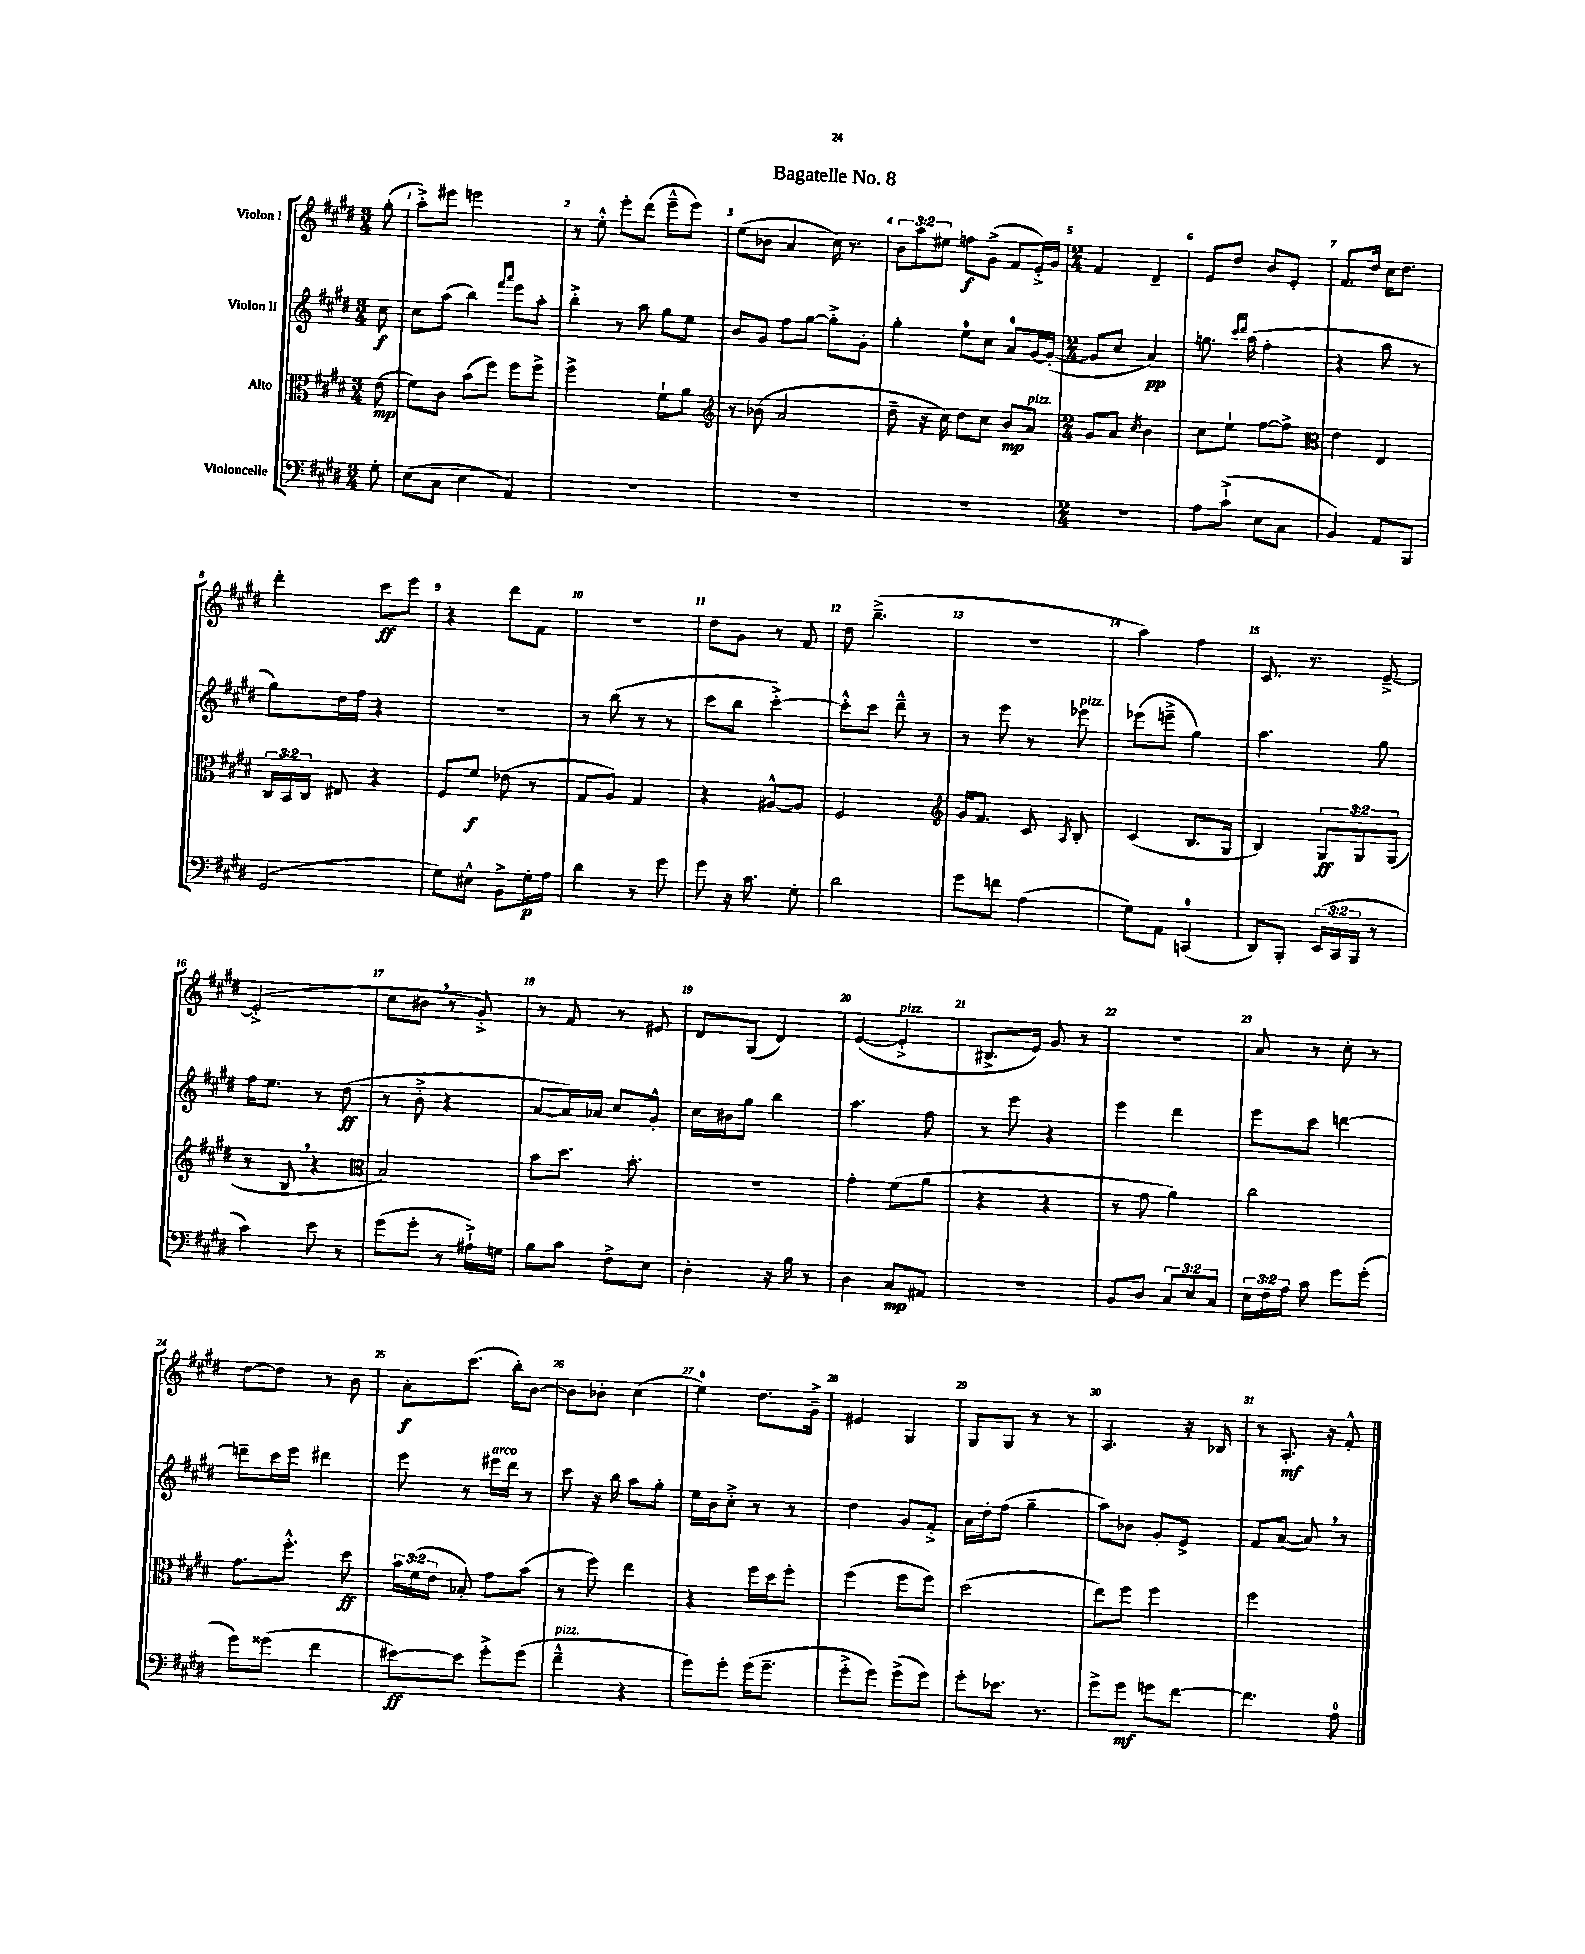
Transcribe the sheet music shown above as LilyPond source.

\header { title = "Bagatelle No. 8" }
<<
\new StaffGroup <<
\new Staff = "s0" \with { instrumentName = "Violon I" } {
    \clef treble \key e \major \numericTimeSignature \time 3/4 \override Staff.TupletNumber.text = #tuplet-number::calc-fraction-text \partial 8
    \autoBeamOff gis''8-.( |
    a''8[-.->) eis'''8] e'''2 |
    r8 e''8-.-^ e'''8[-. dis'''8]( e'''8[---^ e'''8]) |
    e''8[( bes'8] a'4 cis''16) r8. |
    \tuplet 3/2 { b'8[ a''8 eis''8] } f''8[\f gis'8]->( fis'8[ e'16-.->) gis'16] |
    \numericTimeSignature \time 2/4 fis'4 dis'4-- |
    e'8[ dis''8] b'8[ e'8]-. |
    fis'8.[ dis''16] cis''16[ dis''8.] |
    dis'''4-. cis'''8[\ff e'''8] |
    r4 dis'''8[ fis'8] |
    R2 |
    dis''8[ gis'8] r8 fis'8 |
    dis''8 b''4.--->( |
    R2 |
    a''4) fis''4 |
    cis'8. r8. e'8~---> |
    e'2-.->( |
    cis''8[ bis'8] \breathe r8 gis'8-.->) |
    r8 fis'8 r8 eis'8 |
    dis'8[ gis8]( dis'4) |
    e'4~( e'4-.->^\markup { \italic "pizz." } |
    bis8.[-> e'16]) gis'8 r8 |
    R2 |
    a'8 r8 cis''8-. r8 |
    dis''8[~ dis''8] r8 b'8 |
    a'8[-.\f cis'''8.]( b''16[-.) b'8]~ |
    b'8[ bes'8]-. cis''4( |
    e''4-0) dis''8.[ gis'16]---> |
    eis'4 gis4 |
    gis8[ gis8] r8 r8 |
    a4. r16 bes16 |
    r8 a8.-.\mf r16 fis'8-.-^ \bar "|." |
}
\new Staff = "s1" \with { instrumentName = "Violon II" } {
    \clef treble \key e \major \numericTimeSignature \time 3/4 \partial 8
    \autoBeamOff cis''8\f |
    cis''8[ a''8]( b''4) \grace { fis'''16[ a'''16] } e'''8[ a''8]-. |
    b''4-.-> r8 a''8 gis''8[ e''8] |
    b'8[ gis'8] fis''8[ gis''8]~ gis''8[-.-> gis'8]-. |
    gis''4-. e''8[-0 cis''8] a'8[-0 gis'16~ gis'16]~-.( |
    \numericTimeSignature \time 2/4 gis'8[ cis''8] a'4\pp) |
    g''8. \grace { cis'''16[ dis'''16] } a''16( fis''4-. |
    r4 a''8 r8 |
    gis''8[) dis''16 fis''16] r4 |
    R2 |
    r8 b''8( r8 r8 |
    cis'''8[ b''8] cis'''4~-.->) |
    cis'''8[-.-^ cis'''8] dis'''8---^ r8 |
    r8 e'''8 r8 ees'''8^\markup { \italic "pizz." } |
    ees'''8[( e'''8]---> gis''4) |
    a''4. gis''8 |
    fis''16[ e''8.] r8 dis''8\ff( |
    r8 b'8-.-> r4 |
    a'8[~ a'16) aes'16] cis''8[ gis'8]-.-^ |
    cis''16[ bis'16 gis''8] b''4 |
    a''4. fis''8 |
    r8 e'''8 r4 |
    e'''4 dis'''4 |
    e'''8[ cis'''8] d'''4~ |
    d'''8[-- cis'''16 e'''16] dis'''4 |
    e'''8 r8 eis'''16[^\markup { \italic "arco" } dis'''16] r8 |
    cis'''8 r16 b''16 a''8[ gis''8]-. |
    e''16[ b'16 cis''8]-.-> r8 r8 |
    dis''4 gis'8[ fis'8]-.-> |
    a'16[ dis''16-. fis''8]( gis''4-- |
    a''8[) bes'8] gis'8[-. e'8]-> |
    fis'8[ a'8]~( a'8) \breathe r8 \bar "|." |
}
\new Staff = "s2" \with { instrumentName = "Alto" } {
    \clef alto \key e \major \numericTimeSignature \time 3/4 \override Staff.TupletNumber.text = #tuplet-number::calc-fraction-text \partial 8
    \autoBeamOff e'8\mp( |
    fis'8[) cis'8] b'8[( fis''8]) fis''8[ fis''8]-> |
    fis''2-> fis'8[-! a'8] |
    \clef treble r8 bes'8( a'2 |
    dis''8-- r16 cis''16) dis''8[ cis''8] b'8[\mp a'8]^\markup { \italic "pizz." } |
    \numericTimeSignature \time 2/4 gis'8[ a'8] \acciaccatura { cis''8 } b'4 |
    cis''8[ e''8]-! fis''8[~ fis''8]-> |
    \clef alto e'4 e4 |
    \tuplet 3/2 { cis16[ b,16 cis16] } eis8 r4 |
    fis8[ fis'8]\f ees'8( r8 |
    gis8[ a8]) gis4 |
    r4 ais8[~-^ ais8] |
    fis2 |
    \clef treble gis'16[ fis'8.] cis'8 \acciaccatura { a8 } b8-. |
    cis'4( b8.[ gis16] |
    b4) \tuplet 3/2 { gis8[\ff gis8 gis8]( } |
    r8 b8 \breathe r4 |
    \clef alto b2) |
    b'8[ dis''8.] b'8.-. |
    R2 |
    gis'4-. fis'8[( a'8] |
    r4 r4 |
    r8 gis'8 a'4) |
    cis''2 |
    gis'8.[ fis''8.]-.-^ dis''8\ff |
    \tuplet 3/2 { b'16[ fis'16( e'16] } bes8-.) gis'8[ b'8]( |
    r8 fis''8) e''4 |
    r4 fis''16[ dis''16 fis''8]-. |
    fis''4( fis''8[ fis''8]) |
    dis''2( |
    e''8[) fis''8] fis''4 |
    fis''2 \bar "|." |
}
\new Staff = "s3" \with { instrumentName = "Violoncelle" } {
    \clef bass \key e \major \numericTimeSignature \time 3/4 \override Staff.TupletNumber.text = #tuplet-number::calc-fraction-text \partial 8
    \autoBeamOff gis8-. |
    e8[( cis8] e4 a,4) |
    R2. |
    R2. |
    R2. |
    \numericTimeSignature \time 2/4 R2 |
    a8[ cis'8]-!->( e8[ cis8] |
    b,4) a,8[ b,,8] |
    gis,2( |
    gis8[) eis8]-^ b,8[-> gis16-.\p a16] |
    dis'4 r8 gis'8 |
    gis'8 r16 cis'8. gis8-. |
    dis'2 |
    gis'8[ f'8] a4( |
    gis8[) a,8] c,4-0( |
    dis,8[) b,,8]-. \tuplet 3/2 { e,16[( cis,16 b,,16] } r8 |
    cis'4) e'8 r8 |
    gis'8[( gis'8]-. r8 ais16[-!->) g16] |
    b8[ cis'8] fis8[-> e8] |
    dis4-. r16 b16 r8 |
    dis4 cis8[\mp ais,8] |
    r2 |
    b,8[ dis8] \tuplet 3/2 { cis8[ e8 cis8] } |
    \tuplet 3/2 { e16[ fis16 a16] } cis'8 gis'8[ gis'8]-.( |
    gis'8[) gisis'8]( fis'4 |
    eis'8[~\ff) eis'8] gis'8[-.-> gis'8]( |
    fis'4---^^\markup { \italic "pizz." } r4 |
    gis'8[) gis'8]-. gis'16[( gis'8.]-- |
    gis'8[-.-> gis'8]) gis'8[->( gis'8]) |
    gis'8[-. ees'8.] r8. |
    gis'8[-> gis'8]\mf g'8[ fis'8]~ |
    fis'4. a8-0 \bar "|." |
}
>>
>>
\layout { \context { \Score \override BarNumber.break-visibility = ##(#f #t #t) barNumberVisibility = #all-bar-numbers-visible } }
